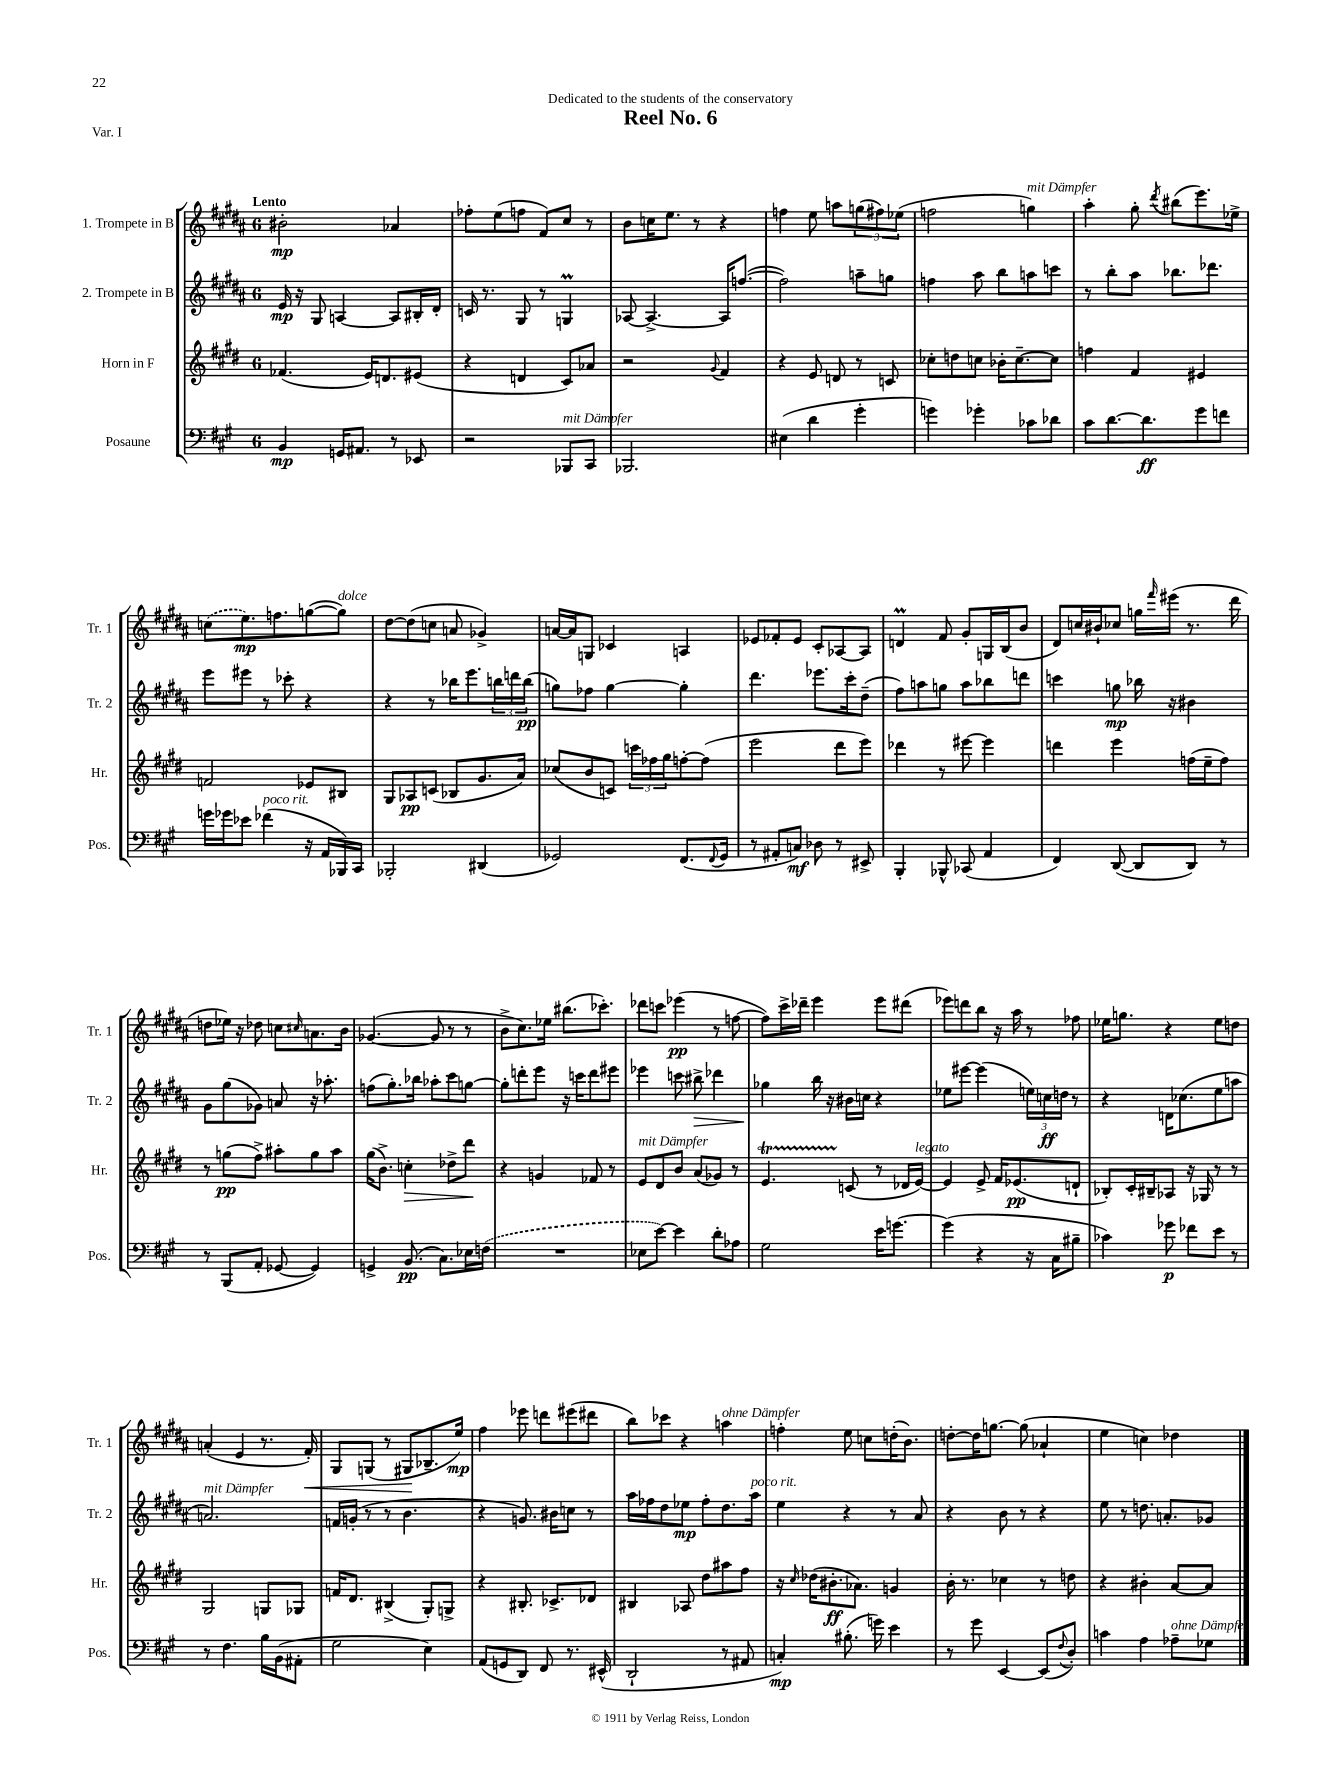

**kern	**kern	**kern	**kern
*staff4	*staff3	*staff2	*staff1
*clefF4	*clefG2	*clefG2	*clefG2
*k[f#c#g#]	*k[f#c#g#d#]	*k[f#c#g#d#a#]	*k[f#c#g#d#a#]
*M6/8	*M6/8	*M6/8	*M6/8
4BB/	(4.f-/	16e/	2b#'\
.	.	16r	.
.	.	8G#/	.
16GG/LK	.	[4A/	.
8.AA#/J	.	.	.
.	16e/LK)	.	.
.	8.d/	.	.
8r	.	8A/]L	4a-/
8EE-/	(8e#/J	16B#'/L	.
.	.	16d#'/JJ	.
=	=	=	=
2r	4r	16c/	8ff-'\L
.	.	8.r	.
.	.	.	(8ee\
.	4d/	8G#/	8ff\J
.	.	8r	8f#/L)
8BBB-/L	8c#/L)	4G/	8cc#/J
8CC#/J	8a-/J	.	8r
=	=	=	=
2.BBB-/	2r	[8A-/	8b\L
.	.	4.A-^/_	16cc\K
.	.	.	8.ee\J
.	.	.	8r
.	8qqg#/	.	.
.	4f#/	16A-/]LK	4r
.	.	([8.ff/J	.
=	=	=	=
(4E#\	4r	2ff\])	4ff\
4d\	8e/	.	8ee\
.	8d/	.	8aa\L
4g#'\	8r	8aa~\L	(12gg\
.	.	.	12ff#\)
.	8c/	8gg\J	.
.	.	.	(12ee-\J
=	=	=	=
4g\)	8cc-'\L	4ff\	2ff\
.	8dd\	.	.
4g-'\	8cc\J	8aa#\	.
.	16b-'\LK	8bb\L	.
.	[8.cc~\	.	.
8c-\L	.	8aa\	4gg\)
8d-\J	8cc\]J	8ccc\J	.
=	=	=	=
8c#\L	4ff\	8r	4aa#'\
[8.d\	.	8bb'\L	.
.	4f#/	8aa#\J	8gg#'\
8.d\]	.	.	.
.	.	.	8qddd#/
.	.	8.bb-\L	(8bb#\L
8g#\	4e#/	.	8.eee\)
.	.	8.ddd-\J	.
8f\J	.	.	.
.	.	.	16ee-^\Jk
=	=	=	=
16g\LL	2f/	8eee\L	(8cc\L
16g-\J	.	.	.
8e-\J	.	8eee#\J	8.ee\)
(4f-\	.	8r	.
.	.	.	8.ff\
.	.	8ccc-'\	.
16r	8e-/L	4r	([8gg\
16AA/LL	.	.	.
16BBB-/)	8B#/J	.	8gg\]J)
16CC#/JJ	.	.	.
=	=	=	=
2BBB-'/	8G#/L	4r	[8dd#\L
.	8A-/	.	(8dd#\]
.	(8c/J	8r	8cc\J
.	8B-/L	16bb-\LK	8a/
.	.	8.eee\	.
(4DD#/	8.g#/	.	4g-^/)
.	.	24bb\L	.
.	.	24ddd\	.
.	16a/Jk)	.	.
.	.	(24bb\JJ	.
=	=	=	=
2GG-/)	(8cc-/L	8gg\L)	[16a/LL
.	.	.	16a/]J
.	8b/	8ff-\J	8G/J
.	8c/J)	[4gg\	4c-/
.	24ccc\LL	.	.
.	24ff-\	.	.
.	24gg#\J	.	.
(8.FF#/L	[8ff'\	4gg'\]	4A/
.	(8ff\]J	.	.
8qqFF#/	.	.	.
16GG-/Jk	.	.	.
=	=	=	=
8r	2eee\	4.ddd#\	8e-/L
8AA#'/L	.	.	8f-'/
8C/J)	.	.	8e-/J
8D-\	.	8.eee-\L	8c#'/L
8r	8ddd#\L	.	[8A-/
.	.	16ccc#'\k	.
8EE#^/	8eee\J)	(8dd#~\J	8A-/]J
=	=	=	=
4BBB'/	4ddd-\	8ff#\L)	4d/
.	.	8aa\	.
8BBB-^^/	8r	8gg\J	8f#/
(8CC-/	[8eee#\	8aa\L	8g#'/L
4AA/	4eee#\]	8bb-\	16G/L
.	.	.	(16B/J
.	.	8ddd\J	8b/J
=	=	=	=
4FF#/)	4ddd\	4ccc\	8d#/L)
.	.	.	16cc/L
.	.	.	16b#`/J
([8DD/	4eee\	8gg\	8cc-/J
8DD/]L	.	16bb-\	16gg\LL
.	.	.	16qqfff#/
.	.	16r	(16eee#\JJ
8DD/J)	(16ff\LL	4b#\	8.r
.	16ee~\J	.	.
8r	8ff\J)	.	.
.	.	.	16ddd#\
=	=	=	=
8r	8r	8g#\L	8dd\L
(8BBB/L	(8gg\L	(8gg#\	16ee-\Jk)
.	.	.	16r
8AA'/J	8ff#^\J)	8g-\J)	8dd-\
[8GG-/	8aa#'\L	8a/	8cc\L
.	.	.	16qqcc#/
4GG-/])	8gg\	16r	8.a\
.	.	8.aa-'\	.
.	8aa#\J	.	.
.	.	.	16b\Jk
=	=	=	=
4GG^/	(16gg#\LK	(8ff\L	([4.g-/
.	8.b^\J)	.	.
.	.	8.gg#'\)	.
(8.BB/	4cc'\	.	.
.	.	16bb-\Jk	.
.	.	8aa-'\L	8g-/]
8.C#\L)	.	.	.
.	8dd-^\L	8ccc#\	8r
16E-\L	8ddd#\J	[8gg\J	8r
(16F\JJ	.	.	.
=	=	=	=
2.r	4r	8gg'\]L	8b^\L
.	.	8ddd'\	8.cc#\)
.	4g/	8eee\J	.
.	.	.	16ee-\Jk
.	.	16r	(8.bb#\L
.	.	16ccc\LK	.
.	8f-/	8ddd\	.
.	.	.	8.ccc-'\J)
.	8r	8eee#\J	.
=	=	=	=
8E-\L	8e/L	4eee-\	8ddd-\L
[8e\J)	8d#/	.	8ccc\J
4e\]	8b/J	8ccc\	(4eee-\
.	(8a/L	8bb#^\	.
8d'\L	8g-/J)	4ddd-\	8r
8A-\J	8r	.	[8ff\
=	=	=	=
2G#\	4.e/	4gg-\	8ff\]L)
.	.	.	16ccc#^\L
.	.	.	16ddd-~\JJ
.	.	16bb\	4eee\
.	.	16r	.
.	(8c/	16b#\LL	.
.	.	16cc\JJ	.
16e\LK	8r	4r	8eee\L
[8.g\J	.	.	.
.	16d-/LL	.	(8ddd#\J
.	[16e/JJ)	.	.
=	=	=	=
(4g\]	4e/]	8ee-\L	8eee-\L)
.	.	[8eee#\J	8ddd\
4r	8e^/	(4eee#\]	8bb\J
.	16f#/LK	.	16r
.	(8.e-/	.	16aa#\
16r	.	24ee\LL)	8r
.	.	24cc\	.
16C#\LK	.	.	.
.	.	24dd\JJ	.
8B#~\J	8d`/J	8r	8ff-\
=	=	=	=
4c-\)	8B-'/L)	4r	16ee-\LK
.	.	.	8.gg\J
.	16c#'/L	.	.
.	16B#~/J	.	.
8g-\	8A-/J	16d\LK	4r
.	.	(8.cc-\	.
8f-\L	16r	.	.
.	16G-/	.	.
8e\J	8r	8ee\	8ee-\L
8r	8r	8aa\J	8dd\J
=	=	=	=
8r	2G#/	2.a/)	(4a'/
4.F#\	.	.	.
.	.	.	4e/
16B\LL	8G/L	.	8.r
(16BB\J	.	.	.
8AA#'\J	8G-/J	.	.
.	.	.	16f#'/)
=	=	=	=
2G#\	16f/LK	16f/LL	8G#/L
.	8.d#/J	(16g'/JJ	.
.	.	8r	(8G/J
.	(4B#^/	8r	8r
.	.	4.b\	8G#/L
4E\)	8G#'/L)	.	8.B-~/
.	8G^/J	.	.
.	.	.	16ee/Jk)
=	=	=	=
(8AA/L	4r	4r	4ff#\
8GG/	.	.	.
8DD/J)	8.B#'/	8.g/)	8eee-\
8FF#/	.	.	8ddd\L
.	8.c-^/L	16b#\LK	.
8.r	.	8cc\J	(8eee#\
.	8d-/J	8r	8ddd#\J
(16EE#^^/	.	.	.
=	=	=	=
2DD`/	4B#/	16aa#\LL	8bb\L)
.	.	16ff-\J	.
.	.	8dd#\	8ccc-\J
.	8A-/	8ee-\J	4r
.	8dd#\L	8ff-'\L	.
8r	8aa#\	8.dd#\	4aa\
8AA#/	8ff#\J	.	.
.	.	16aa#\Jk	.
=	=	=	=
4C'/)	16r	4ee\	4ff'\
.	16qqcc#/	.	.
.	(16dd-\LK	.	.
.	8.b#'\	.	.
(8.B#'\	.	4r	8ee\
.	8.a-\J)	.	.
.	.	.	8cc\L
16g\)	.	.	.
4e\	4g/	8r	(16dd'\K
.	.	.	8.b\J)
.	.	8a#/	.
=	=	=	=
8r	16b'\	4r	[8dd'\L
.	8.r	.	.
8g#\	.	.	16dd\]K
.	.	.	[8.gg\J
[4EE/	4cc-\	8b\	.
.	.	8r	(8gg\]
(8EE/]L	8r	4r	4a-`/
8qqF#/	.	.	.
8D'/J)	8dd\	.	.
=	=	=	=
4c\	4r	8ee\	4ee\
.	.	8r	.
4A\	4b#'\	8.dd\	4cc\)
.	.	8.a'/L	.
8A-~\L	[8a/L	.	4dd-\
8G-\J	8a/]J	8g-/J	.
==	==	==	==
*-	*-	*-	*-
